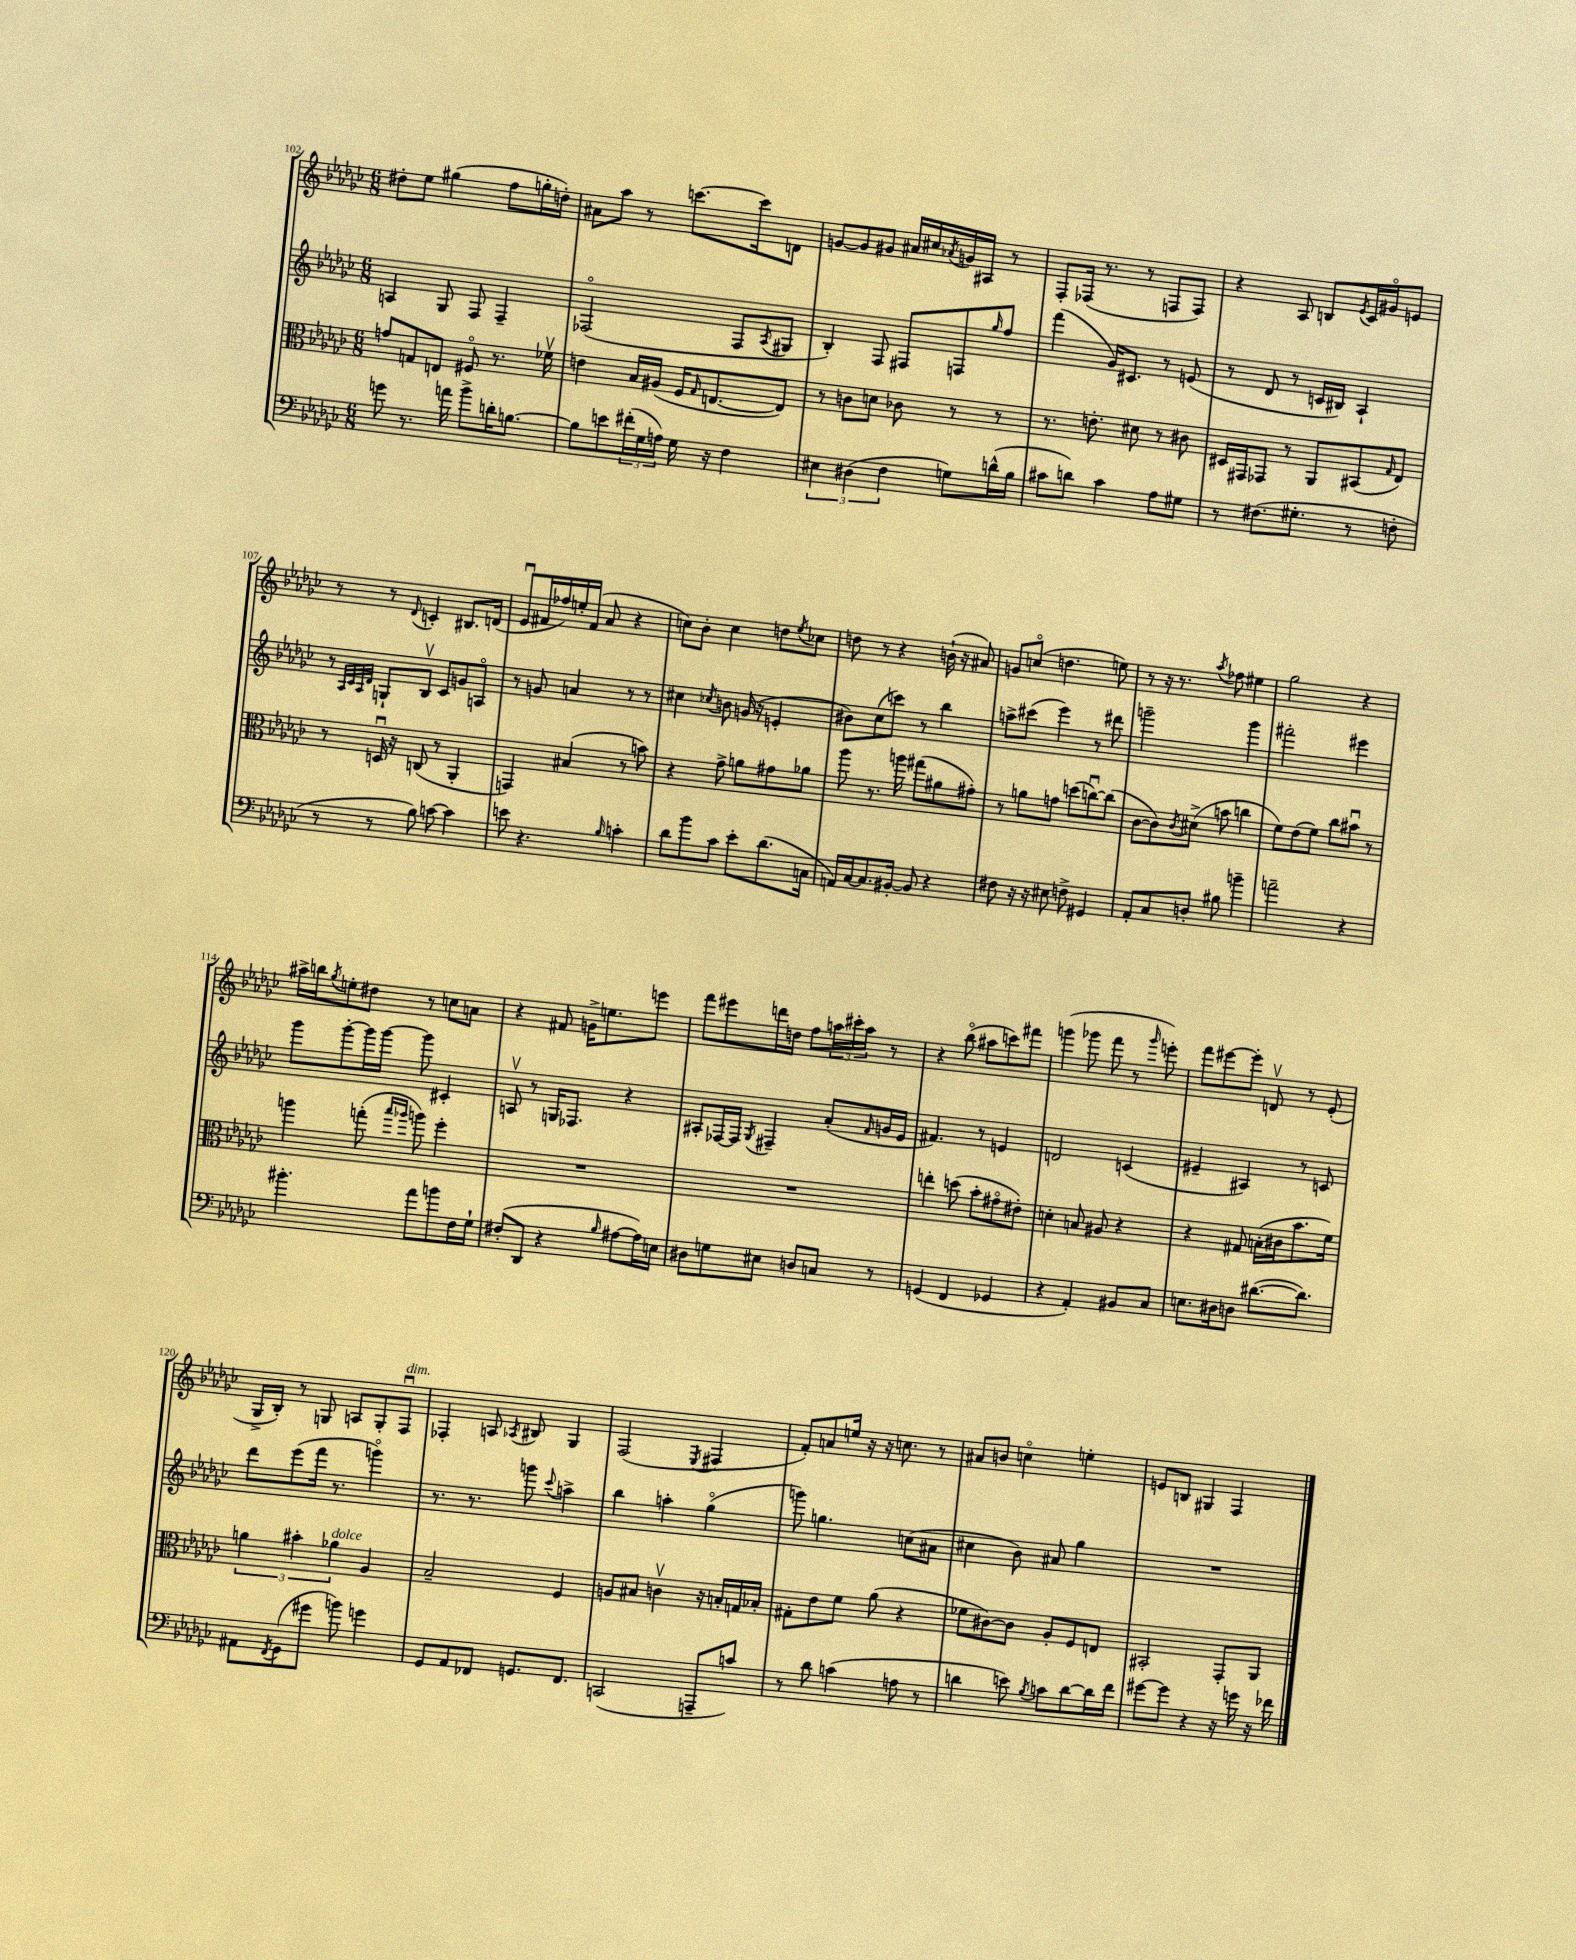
<<
\new StaffGroup <<
\new Staff = "s0" {
    \clef treble \key ges \major \numericTimeSignature \time 6/8
    dis''8-. ees''8 gis''4( f''8 g''16-. d''16-.) |
    ais'8 aes''8 r8 c'''8.~ c'''16 d'8 |
    g'8~ g'8 gis'8 ais'16 cis''16 \acciaccatura { aes'8 } g'16 ais16 r8 |
    f8-. fes16( r8. r8 f8 f8) |
    r4 aes8 b8 \acciaccatura { ees'8 } ces'16 gis'16\flageolet e'8 |
    r8 r8 \appoggiatura { des'8 } c'4-. bis8. d'16( |
    ees'8\downbow fis'16 fes''16) e''16-. fis'16( aes'8 r4 |
    c''8) bes'8-. c''4 d''8 \acciaccatura { ees''8 } ces''8 |
    d''8 r8 r4 b'16-!( r16 ais'8) |
    g'8 c''8\flageolet( d''4. e''8) |
    r8 r16 r8. \acciaccatura { aes''8 } fes''8 eis''4 |
    ges''2 r4 |
    ais''16-> b''16 \acciaccatura { ges''8 } e''8-. dis''8 r8 c''8 a'8 |
    r4 fis'8 g'16-> e''8. e'''8 |
    f'''8 eis'''8 d'''16 d''16 f''8 \tuplet 3/2 { a''16 cis'''16-. a''16 } r8 |
    r4 bes''8\flageolet( ais''8 c'''8) fis'''8 |
    g'''4( ges'''8 f'''8 r8 \grace { ges'''16 } e'''8-.) |
    f'''8 eis'''8~ eis'''8-. d'8\upbow r8 ees'8-.( |
    ges16-> bes16-.) r8 g8 a8 g8-. f8\downbow^\markup { \italic "dim." } |
    fes4-. a8 \acciaccatura { aes8 } bis8 ges4 |
    f2( \acciaccatura { ees8 } fis4 |
    f'8-.) a'8 e''16 r16 r16 c''8. r8 |
    ais'8 b'8 c''4\flageolet e''4-. |
    e'8 b8 gis4 f4 \bar "|." |
}
\new Staff = "s1" {
    \clef treble \key ges \major \numericTimeSignature \time 6/8
    a4 ges8 f8 f4-- |
    fes2\flageolet( fes8 \acciaccatura { aes8 } gis8 |
    bes4-.) f8 fis8 f8 \grace { ges''16 } f''8 |
    f'''4( ges'16) cis'8. r8 e'8( |
    r8 des'8 r8 c'16 bis16) aes4-! |
    r8 \grace { aes32 ces'32 aes32 des'32 } g8-! bes8\upbow ces'8 g'8 a8\flageolet |
    r8 g'8 a'4 r8 r8 |
    cis''4 \acciaccatura { ces''8 } b'8 g'16( r16 e'4-. |
    bis'8) ces''8( c'''8) r8 bes''4 |
    a''8-> cis'''8( ees'''4) r8 dis'''8 |
    g'''2-- g'''4 |
    fis'''2-. eis'''4 |
    ges'''8 ges'''8~-. ges'''16 ges'''16~ ges'''8 cis'4-. |
    a8\upbow r8 g16 fes8. r4 |
    ais8-. fes16~ fes16 \acciaccatura { ges8 } fis4-- aes'8-.( \grace { f'16 } g'16 ees'16 |
    fis'4.) r8 e'4 |
    d'2 c'4( |
    eis'4-- ais4) r8 c'8 |
    des'''8 ees'''8( f'''16 r8. g'''4\flageolet) |
    r8. r8. g'''8 \appoggiatura { ces'''8 } a''4-> |
    bes''4 a''4-. ges''4\flageolet( |
    g'''8) g''4. c''8( ais'8 |
    cis''4 bes'8) ais'8 ges''4 |
    R2. \bar "|." |
}
\new Staff = "s2" {
    \clef alto \key ges \major \numericTimeSignature \time 6/8
    g'8 g8 e8 fis8\flageolet r8. fes'16\upbow |
    e'4 bes16 ais16( f16 \grace { ges16 } e8.~ e8) |
    r8 c'8 d'8 ces'8 r8 r8 |
    r8. e'8.-. dis'8 r8 cis'8 |
    dis16 gis,16 ges,8 r8 aes,8 bis,8( \grace { ges16 } ees8) |
    r8 d16\downbow r16 c8( r8 aes,4-. |
    g,4) bis4( r8 b'8) |
    r4 ges'8-> a'8 gis'8 aes'8 |
    aes''8 r8. a''16 gis''8( ais'8 gis'8-.) |
    r8 a'8 g'8 d''8( c''8~\downbow) c''8( |
    ces'8~ ces'8) \acciaccatura { ces'8 } dis'8->( b'8 c''4 |
    f'8) ees'8( f'8) ces''8 bis'8\downbow r8 |
    a''4 g''8-.( \grace { bes''16 aes''16 } a''8) f''4-. |
    R2. |
    R2. |
    e''4-. d''8( bes'8-. gis'8\flageolet eis'8-.) |
    d'4-. b8 ais8 r4 |
    r4 gis8 b16-.( cis'16 bes'8. f'16) |
    \tuplet 3/2 { a'4 bis'4-. aes'4^\markup { \italic "dolce" } } aes4 |
    bes2-- f4 |
    a8 bis8 c'4\upbow r16 b16-. g16 bes16-. |
    gis8-. ees'8 f'8 aes'8( r4 |
    fes'8 cis'8~) cis'8 aes8-. f8 e8 |
    bis,2-. ges,8-. aes,8 \bar "|." |
}
\new Staff = "s3" {
    \clef bass \key ges \major \numericTimeSignature \time 6/8
    g'8 r8. a'16 bes'8-> d'16-. b8.~ |
    b8 e'8 \tuplet 3/2 { fis'16-.( ges16 a16) } ges16 r16 f4 |
    \tuplet 3/2 { eis4 dis4( f4 } g8) d'16-^( bes16 |
    cis'8 d'8) cis'4 aes8 gis8 |
    r8 fis8.( gis8.-. r8 f8-. |
    r8 r8 bes8) c'8~ c'4 |
    e'8 r4. \grace { bes16 } c'4-. |
    des'8 bes'8 ces'8 ees'8-. des'8.( c16 |
    a,16) ces16~ ces8. bis,16~-. bis,8 r4 |
    fis8 r16 r16 eis8 f8-> gis,4 |
    aes,8-. ces8 d8-. bis8 b'4-- |
    a'2-- r4 |
    bis'4.-. aes'8 b'8 f16 ges16-! |
    fis8-.( des,8 r4 \grace { bes16 } ais8~ ais16) e16 |
    dis8 g8 eis8 d8 c8 r8 |
    g,4( f,4 ges,4 |
    r4 aes,4-.) bis,8 ces8 |
    e8. dis16 d8 dis'8.~( dis'8.) |
    ais,8 \acciaccatura { f,8 } ges,8( gis'8 b'8) g'4 |
    ges,8 aes,8 fes,8 g,8. fes,8. |
    c,2( a,,8-- c'8) |
    r8 des'8 c'4( a8 r8 |
    d'4 e'8) \acciaccatura { bes8 } c'8 d'8~ d'16 f'16 |
    gis'8~ gis'8 r4 r16 g'16 r16 fes'16 \bar "|." |
}
>>
>>
\layout { \context { \Score currentBarNumber = #102 } }
